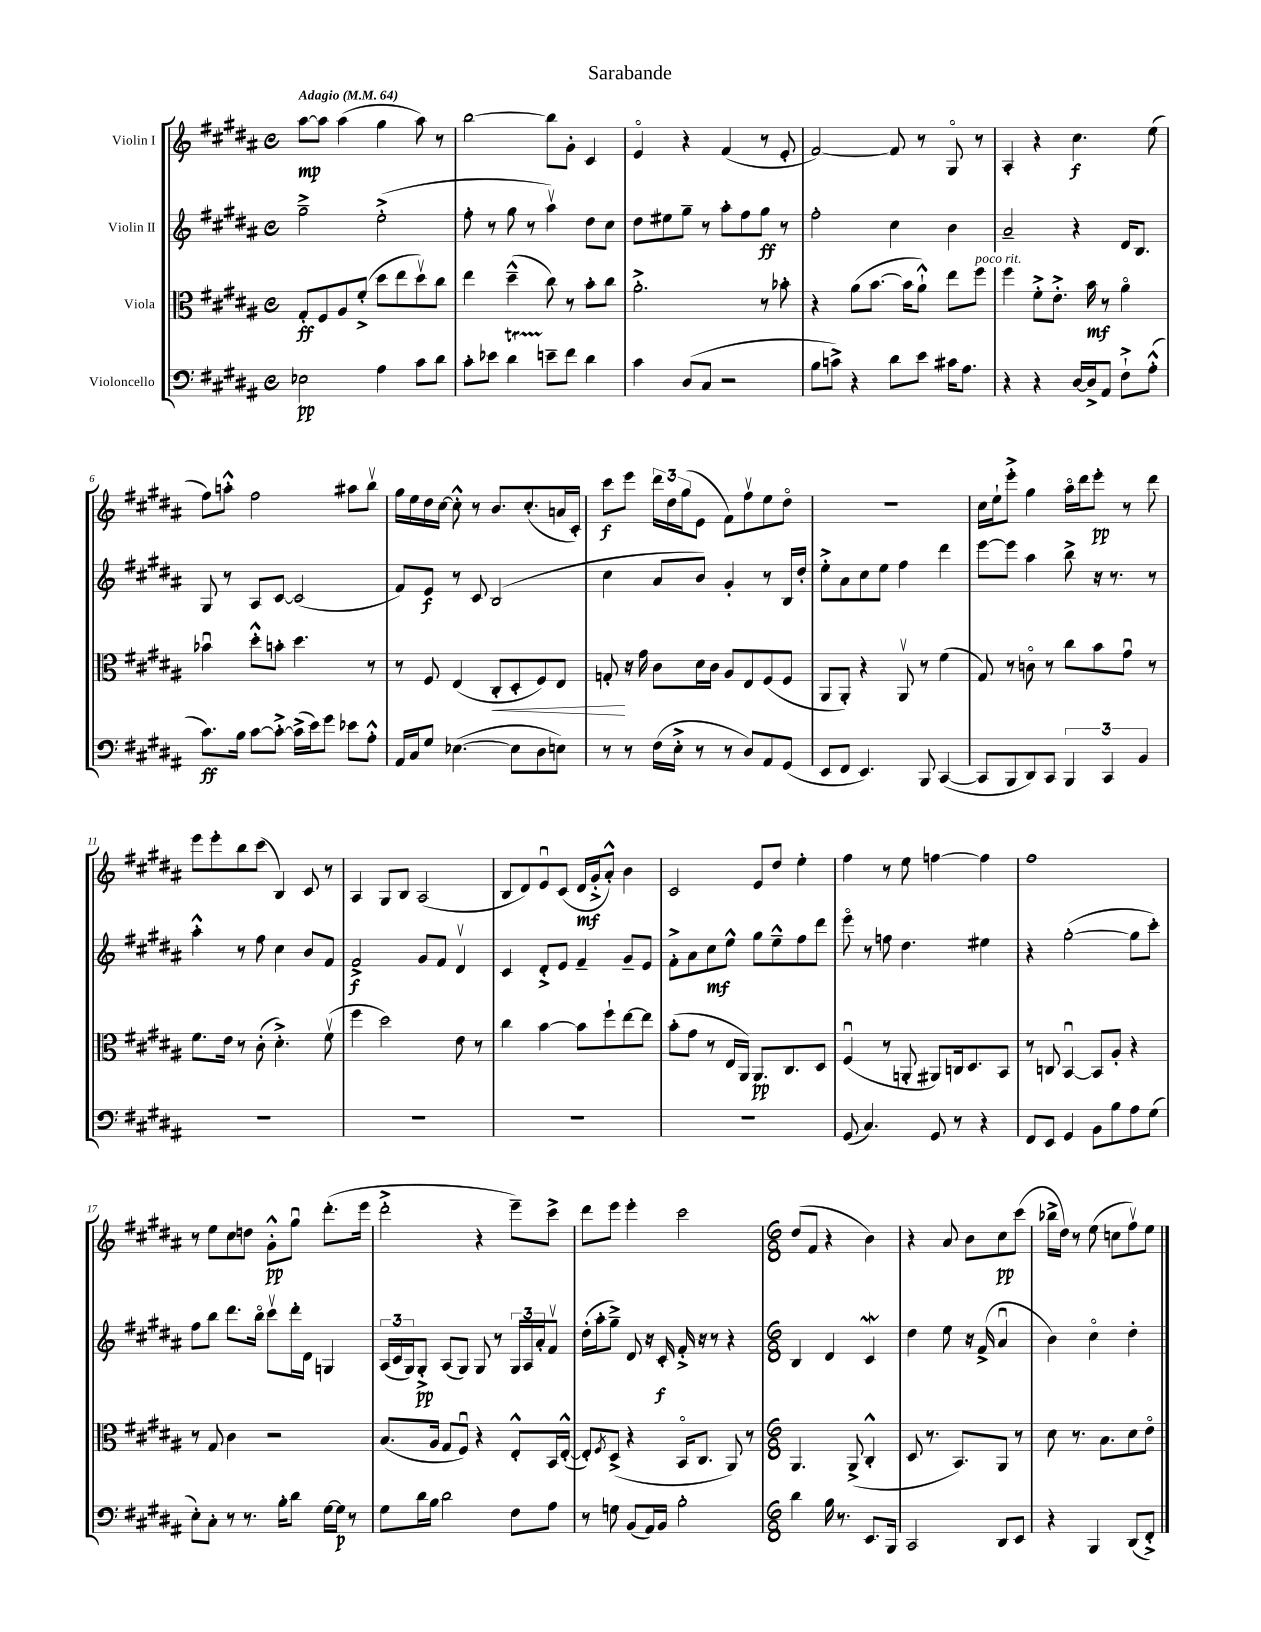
\header { title = "Sarabande" }
<<
\new StaffGroup <<
\new Staff = "s0" \with { instrumentName = "Violin I" } {
    \clef treble \key b \major \defaultTimeSignature \time 4/4 \tempo "Adagio" 4 = 64
    ais''8~\mp ais''8 ais''4( gis''4 ais''8) r8 |
    b''2~ b''8 gis'8-. cis'4 |
    e'4\flageolet r4 fis'4( r8 e'8-. |
    fis'2~) fis'8 r8 gis8\flageolet r8 |
    ais4-. r4 cis''4.\f e''8( |
    fis''8) a''8-.-^ fis''2 ais''8 b''8\upbow |
    gis''16 e''16 dis''16 cis''16~ cis''8-.-^ r8 b'8. cis''8.-.( a'16 cis'16-.) |
    cis'''8\f e'''8 \tuplet 3/2 { dis'''16 dis''16 gis''16( } e'8 fis'8) fis''8\upbow e''8 dis''8\flageolet |
    r1 |
    cis''16 e''16-! e'''8-.-> gis''4 ais''16\flageolet dis'''16 e'''8-.\pp r8 dis'''8 |
    e'''8 e'''8-. b''8 cis'''8( b4) cis'8 r8 |
    ais4 gis8 b8 ais2( |
    b8 dis'8) e'8\downbow cis'8( dis'16\mf gis'16-.-> ais'8-.-^) b'4 |
    cis'2 e'8 dis''8 e''4-. |
    fis''4 r8 e''8 f''4~ f''4 |
    fis''1 |
    r8 e''8 cis''8 d''8 gis'8-.-^\pp gis''8\downbow dis'''8.-.( e'''16 |
    dis'''2-.-> r4 e'''8--) cis'''8-> |
    dis'''8 e'''8 e'''4-. cis'''2 |
    \numericTimeSignature \time 6/8 dis''8( fis'8 r4 b'4) |
    r4 ais'8 b'8 cis''8\pp cis'''8( |
    bes''16-> dis''16) r8 e''8( c''8 fis''8\upbow) e''8 \bar "|." |
}
\new Staff = "s1" \with { instrumentName = "Violin II" } {
    \clef treble \key b \major \defaultTimeSignature \time 4/4
    gis''2---> e''2-.->( |
    fis''8-. r8 gis''8 r8 ais''4\upbow) dis''8 cis''8 |
    dis''8 eis''8 gis''8-- r8 ais''8-. fis''8 gis''8\ff r8 |
    fis''2-. cis''4 b'4 |
    ais'2-- r4 dis'16 b8. |
    gis8 r8 ais8 cis'8~ cis'2( |
    fis'8) e'8\f r8 cis'8 b2( |
    cis''4 ais'8 b'8) gis'4-. r8 b16 dis''16-. |
    e''8-.-> ais'8 cis''8 e''8 fis''4 dis'''4 |
    e'''8~ e'''8 ais''4 b''8-> r16 r8. r8 |
    ais''4-.-^ r8 fis''8 cis''4 b'8 fis'8 |
    fis'2->\f gis'8 fis'8 dis'4\upbow |
    cis'4 dis'8-.-> e'8 fis'4-- gis'8-- e'8 |
    fis'8-.-> ais'8 cis''8\mf e''8-^ gis''8 e''8---^ fis''8 dis'''8 |
    e'''8\flageolet r8 f''8 dis''4. eis''4 |
    r4 gis''2~-.( gis''8 cis'''8-.) |
    fis''8 b''8 dis'''8. b''16\flageolet cis'''8\upbow dis'''16-. dis'16 g4 |
    \tuplet 3/2 { ais16( cis'16 gis16) } gis8-.->\pp ais8( gis8) gis8 r8 \tuplet 3/2 { gis16 ais16 ais'16-. } fis'8\upbow |
    dis''16-.( ais''16-. gis''8--->) dis'8 r16 cis'16-.\f fis'16-.-> r16 r8 r4 |
    \numericTimeSignature \time 6/8 b4 dis'4 cis'4\mordent |
    dis''4 e''8 r16 fis'16->( ais'4\downbow |
    b'4) cis''4\flageolet dis''4-. \bar "|." |
}
\new Staff = "s2" \with { instrumentName = "Viola" } {
    \clef alto \key b \major \defaultTimeSignature \time 4/4
    gis8-.\ff fis8 ais8 fis'8-.->( dis''8 e''8 dis''8\upbow) cis''8 |
    e''4 dis''4---^( cis''8) r8 b'8-. cis''8 |
    ais'2.-.-> r8 bes'8-. |
    r4 ais'8( b'8.~ b'16 ais'8-!-^) e''8 fis''8^\markup { \italic "poco rit." } |
    fis''4 fis'8-.-> e'8.-.-> b'16\mf r8 ais'4\flageolet |
    bes'4\downbow dis''8-.-^ b'8-. dis''4. r8 |
    r8 fis8 e4( cis8-.\< dis8-. fis8) e8 |
    g8-.\! r16 gis'16 cis'8 dis'16 cis'16 ais8 e8 fis8( fis8 |
    ais,8 ais,8-.) r4 ais,8\upbow r8 fis'4( |
    gis8) r8 c'8\flageolet r8 cis''8 b'8 gis'8\downbow r8 |
    fis'8. e'16 r8 cis'8-.( dis'4.-.->) fis'8\upbow( |
    fis''4 dis''2) e'8 r8 |
    cis''4 b'4~ b'8 fis''8-! e''8~ e''8 |
    b'8-.( gis'8 r8 e16 ais,16) ais,8.\pp cis8. dis8 |
    fis4\downbow( r8 a,8-. ais,8) c16 dis8. b,8 |
    r8 c8 b,4~\downbow b,8 ais8-. r4 |
    r8 gis8 cis'4 r2 |
    b8.( ais16 gis8 fis8\downbow) r4 e8-.-^ b,16 e16~-.-^( |
    e8-.) \acciaccatura { fis8 } dis8->( r4 b,16\flageolet cis8. ais,8) r8 |
    \numericTimeSignature \time 6/8 ais,4. ais,8->( cis4-.-^ |
    dis8 r8. b,8.) ais,8 r8 |
    dis'8 r8. b8. dis'8 e'8\flageolet \bar "|." |
}
\new Staff = "s3" \with { instrumentName = "Violoncello" } {
    \clef bass \key b \major \defaultTimeSignature \time 4/4
    ees2\pp ais4 cis'8 dis'8 |
    cis'8-. ees'8 dis'4\startTrillSpan e'8--\stopTrillSpan fis'8 dis'4 |
    cis'4 dis8( cis8 r2 |
    b8 c'8->) r4 dis'8 e'8 cis'16 ais8. |
    r4 r4 dis16~ dis16-> ais,8 fis8-!-> ais8-.-^( |
    cis'8.\ff) b16 cis'8~ cis'8~-.-> cis'16->( e'16) gis'8 ees'8 ais8-.-^ |
    ais,16 cis16 gis8 ees4.~( ees8 dis8 e8) |
    r8 r8 fis16( e16-.-> r8 r8 dis8) ais,8 gis,8( |
    e,8 fis,8 e,4.) b,,8 cis,4~( |
    cis,8 b,,8 dis,8) cis,8 \tuplet 3/2 { b,,4 cis,4 b,4 } |
    R1 |
    R1 |
    R1 |
    R1 |
    gis,8( cis4.) gis,8 r8 r4 |
    fis,8 e,8 gis,4 b,8 b8 ais8 gis8( |
    e8-.) cis8-. r8 r8. b16-. dis'8 gis16~ gis16\p r8 |
    gis8 dis'16 b16 dis'2 fis8 ais8 |
    r8 g8 b,8( ais,16) b,16 b2-. |
    \numericTimeSignature \time 6/8 dis'4 b16 r8. e,8. b,,16 |
    cis,2 dis,8 e,8 |
    r4 b,,4 dis,8( fis,8-.->) \bar "|." |
}
>>
>>
